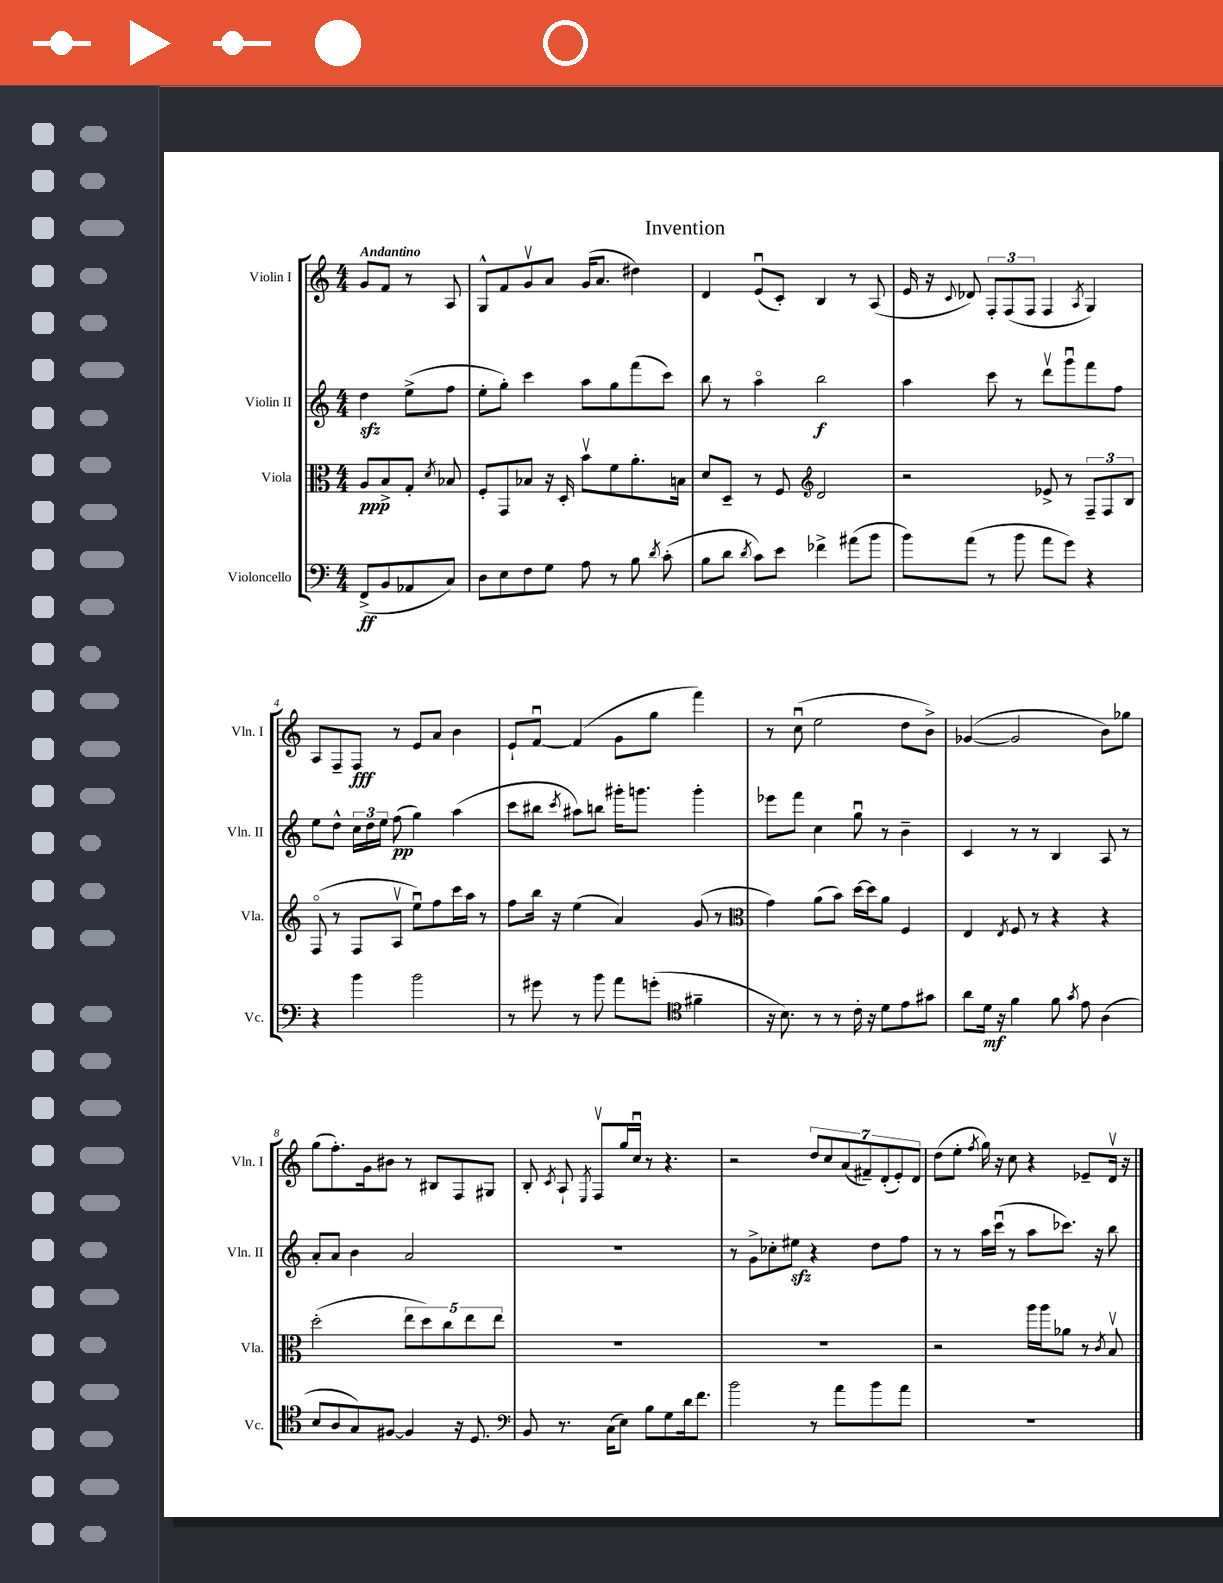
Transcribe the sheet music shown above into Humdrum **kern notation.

**kern	**dynam	**kern	**dynam	**kern	**dynam	**kern	**dynam
*part4	*part4	*part3	*part3	*part2	*part2	*part1	*part1
*staff4	*staff4	*staff3	*staff3	*staff2	*staff2	*staff1	*staff1
*I"Violoncello	*	*I"Viola	*	*I"Violin II	*	*I"Violin I	*
*I'Vc.	*	*I'Vla.	*	*I'Vln. II	*	*I'Vln. I	*
*clefF4	*	*clefC3	*	*clefG2	*	*clefG2	*
*k[]	*	*k[]	*	*k[]	*	*k[]	*
*M4/4	*	*M4/4	*	*M4/4	*	*M4/4	*
=	=	=	=	=	=	=	=
!	!	!	!	!	!	!LO:TX:a:B:t=Andantino	!
(8FF^/L	ff	8A/L	ppp	4ddzz\	.	8g/L	.
8BB/	.	8B^/	.	.	.	8f/J	.
8AA-X/	.	8G'/J	.	(8ee^\L	.	8r	.
.	.	8qd/	.	.	.	.	.
8C/J)	.	8B-X/	.	8ff\J	.	8A/	.
=1	=1	=1	=1	=1	=1	=1	=1
8D\L	.	8F'/L	.	8ee'\L	.	8G^^/L	.
8E\	.	8GG/	.	8gg'\J)	.	8f/	.
8F\	.	8B-X/J	.	4ccc\	.	8gv/	.
8G\J	.	16r	.	.	.	8a/J	.
.	.	16D'/	.	.	.	.	.
8A\	.	8bv\L	.	8aa\L	.	(16g/KL	.
.	.	.	.	.	.	8.a/J	.
8r	.	8f\	.	8gg\	.	.	.
8B\	.	8.a'\	.	(8fff\	.	4dd#X\)	.
8qd/	.	.	.	.	.	.	.
(8c'\	.	.	.	8ccc\J)	.	.	.
.	.	16Bn\Jk	.	.	.	.	.
=2	=2	=2	=2	=2	=2	=2	=2
8B\L	.	8d/L	.	8bb\	.	4d/	.
8d\J	.	8D~/J	.	8r	.	.	.
8qd/	.	.	.	.	.	.	.
8c\L)	.	8r	.	4aa\	.	(8eu/L	.
8e\J	.	8F/	.	.	.	8c'/J)	.
*	*	*clefG2	*	*	*	*	*
4f-X^\	.	2d/	.	2bb\	f	4B/	.
(8a#X\L	.	.	.	.	.	8r	.
8b\J	.	.	.	.	.	(8A/	.
=3	=3	=3	=3	=3	=3	=3	=3
8b\L)	.	2r	.	4aa\	.	16e/	.
.	.	.	.	.	.	16r	.
.	.	.	.	.	.	8qqc/	.
(8a\J	.	.	.	.	.	8d-X/)	.
8r	.	.	.	8ccc\	.	12F'/L	.
.	.	.	.	.	.	(12F/	.
8b\	.	.	.	8r	.	.	.
.	.	.	.	.	.	12F/J	.
8a\L	.	8e-X^/	.	8dddv\L	.	4F/	.
8g\J)	.	8r	.	8gggu\	.	.	.
.	.	.	.	.	.	8qA/	.
4r	.	12F~/L	.	8fff\	.	4G/)	.
.	.	12F/	.	.	.	.	.
.	.	.	.	8ff\J	.	.	.
.	.	12B/J	.	.	.	.	.
!!LO:LB:g=z
=4	=4	=4	=4	=4	=4	=4	=4
4r	.	(8F/	.	8ee\L	.	8A/L	.
.	.	8r	.	8dd^^\J	.	8F~/	.
4b\	.	8F/L	.	24cc\LL	.	8F/J	fff
.	.	.	.	24dd\	.	.	.
.	.	.	.	24ee\JJ	.	.	.
.	.	8Av/J	.	(8ff\	pp	8r	.
2b\	.	8eeu\L)	.	4gg\)	.	8e/L	.
.	.	8ff\	.	.	.	8a/J	.
.	.	16ccc\L	.	(4aa\	.	4b\	.
.	.	16aa\JJ	.	.	.	.	.
.	.	8r	.	.	.	.	.
=5	=5	=5	=5	=5	=5	=5	=5
8r	.	8ff\L	.	8ccc\L	.	8e`/L	.
8g#X\	.	16bb\Jk	.	8bb#X\J	.	[8fu/J	.
.	.	16r	.	.	.	.	.
.	.	.	.	8qccc/	.	.	.
8r	.	(4ee\	.	8aa#X\L)	.	(4f/]	.
8b\	.	.	.	8bbn\J	.	.	.
8a\L	.	4a/)	.	16ggg#X'\KL	.	8g\L	.
.	.	.	.	8.gggn\J	.	.	.
(8gn'\J	.	.	.	.	.	8gg\J	.
*clefC4	*	*	*	*	*	*	*
4f#X~\	.	(8g/	.	4ggg'\	.	4fff\)	.
.	.	8r	.	.	.	.	.
=6	=6	=6	=6	=6	=6	=6	=6
*	*	*clefC3	*	*	*	*	*
16r	.	4g\)	.	8eee-X\L	.	8r	.
8.B\)	.	.	.	.	.	.	.
.	.	.	.	8fff\J	.	(8ccu\	.
8r	.	(8a\L	.	4cc\	.	2ee\	.
8r	.	8b\J)	.	.	.	.	.
16c'\	.	[16dd\LL	.	8ggu\	.	.	.
16r	.	16dd\J]	.	.	.	.	.
8d\L	.	8a\J	.	8r	.	.	.
8e\	.	4F/	.	4b~\	.	8dd\L	.
8g#X\J	.	.	.	.	.	8b^\J)	.
=7	=7	=7	=7	=7	=7	=7	=7
8a\L	.	4E/	.	4c/	.	([4g-X/	.
16d\Jk	mf	.	.	.	.	.	.
16r	.	.	.	.	.	.	.
.	.	8qE/	.	.	.	.	.
4f\	.	8F/	.	8r	.	2g-/]	.
.	.	8r	.	8r	.	.	.
8f\	.	4r	.	4B/	.	.	.
8qg/	.	.	.	.	.	.	.
8e\	.	.	.	.	.	.	.
(4A\	.	4r	.	8A/	.	8b\L)	.
.	.	.	.	8r	.	8gg-X\J	.
!!LO:LB:g=z
=8	=8	=8	=8	=8	=8	=8	=8
8B/L	.	(2dd'\	.	8a'/L	.	(8gg\L	.
8A/	.	.	.	8a/J	.	8.ff'\)	.
8G/)	.	.	.	4b\	.	.	.
.	.	.	.	.	.	16g\k	.
[8F#X/J	.	.	.	.	.	8b#X\J	.
4F#/]	.	10ee\L	.	2a/	.	8r	.
.	.	10dd\)	.	.	.	.	.
.	.	.	.	.	.	8B#X/L	.
.	.	10cc\	.	.	.	.	.
16r	.	.	.	.	.	8F/	.
.	.	10ee\	.	.	.	.	.
8.D/	.	.	.	.	.	.	.
.	.	.	.	.	.	8G#X/J	.
.	.	10ee\J	.	.	.	.	.
=9	=9	=9	=9	=9	=9	=9	=9
*clefF4	*	*	*	*	*	*	*
8BB/	.	1r	.	1r	.	8B'/	.
.	.	.	.	.	.	8qc/	.
8.r	.	.	.	.	.	8A`/	.
.	.	.	.	.	.	8qE/	.
.	.	.	.	.	.	8Fv/L	.
(16C\KL	.	.	.	.	.	.	.
8E\J)	.	.	.	.	.	16gg/L	.
.	.	.	.	.	.	16ccu/JJ	.
8B\L	.	.	.	.	.	8r	.
8G\	.	.	.	.	.	4.r	.
16d\k	.	.	.	.	.	.	.
8.f\J	.	.	.	.	.	.	.
=10	=10	=10	=10	=10	=10	=10	=10
2b\	.	1r	.	8r	.	2r	.
.	.	.	.	8g^\L	.	.	.
.	.	.	.	8cc-X'\	.	.	.
.	.	.	.	8ee#Xzz\J	.	.	.
8r	.	.	.	4r	.	14dd/L	.
.	.	.	.	.	.	14cc/	.
8a\L	.	.	.	.	.	.	.
.	.	.	.	.	.	(14a/	.
.	.	.	.	.	.	14f#X~/)	.
8b\	.	.	.	8dd\L	.	.	.
.	.	.	.	.	.	(14d'/	.
.	.	.	.	.	.	14e'/)	.
8a\J	.	.	.	8ff\J	.	.	.
.	.	.	.	.	.	14d/J	.
=11	=11	=11	=11	=11	=11	=11	=11
1r	.	2r	.	8r	.	(8dd\L	.
.	.	.	.	8r	.	8ee'\J	.
.	.	.	.	.	.	8qff/	.
.	.	.	.	16aa\LL	.	16gg\)	.
.	.	.	.	(16cccu\JJ	.	16r	.
.	.	.	.	8r	.	8cc\	.
.	.	16aa\LL	.	8aa\L	.	4r	.
.	.	16aa\J	.	.	.	.	.
.	.	8a-X\J	.	8.ccc-X\J)	.	.	.
.	.	8r	.	.	.	8e-X~/L	.
.	.	.	.	16r	.	.	.
.	.	8qc/	.	.	.	.	.
.	.	8Bv/	.	8bb\	.	16dv/Jk	.
.	.	.	.	.	.	16r	.
==	==	==	==	==	==	==	==
*-	*-	*-	*-	*-	*-	*-	*-
